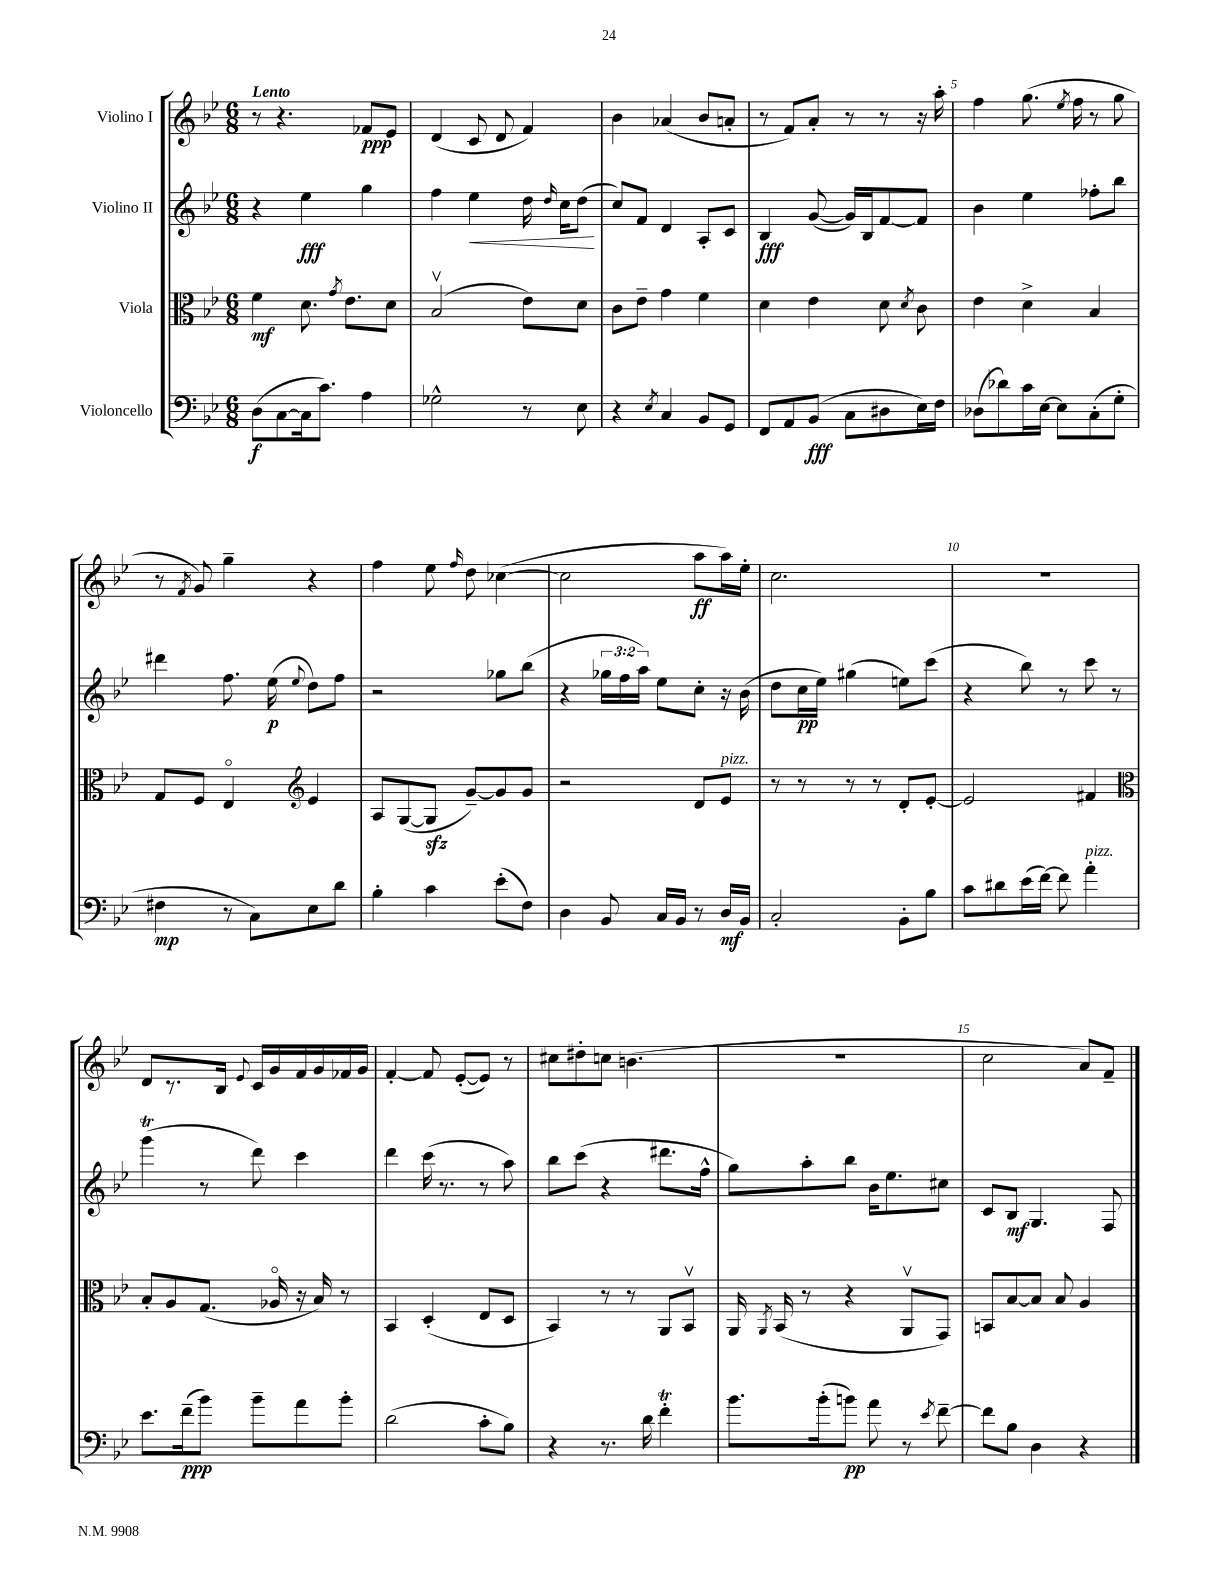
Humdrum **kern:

**kern	**kern	**kern	**kern
*staff4	*staff3	*staff2	*staff1
*clefF4	*clefC3	*clefG2	*clefG2
*k[b-e-]	*k[b-e-]	*k[b-e-]	*k[b-e-]
*M6/8	*M6/8	*M6/8	*M6/8
(8D\L	4f\	4r	8r
[8C\	.	.	4.r
16C\]k	8.d\	4ee-\	.
8.c\J)	.	.	.
.	8qg/	.	.
.	8.e-\L	.	.
4A\	.	4gg\	8f-/L
.	8d\J	.	8e-/J
=	=	=	=
2G-^^\	(2B-v/	4ff\	(4d/
.	.	4ee-\	8c/
.	.	.	8d/
8r	8e-\L)	16dd\	4f/)
.	.	16qqdd/	.
.	.	16cc\LK	.
8E-\	8d\J	(8dd\J	.
=	=	=	=
4r	8c\L	8cc/L)	4b-\
.	8e-~\J	8f/J	.
8qE-/	.	.	.
4C/	4g\	4d/	(4a-/
8BB-/L	4f\	8A'/L	8b-/L
8GG/J	.	8c/J	8a'/J
=	=	=	=
8FF/L	4d\	4B-/	8r
8AA/	.	.	8f/L)
(8BB-/J	4e-\	([8g/	8a'/J
8C\L	.	16g/]LL)	8r
.	.	16B-/J	.
8D#\	8d\	[8f/	8r
.	8qd/	.	.
16E-\L)	8c\	8f/]J	16r
16F\JJ	.	.	16aa'\
=	=	=	=
(8D-\L	4e-\	4b-\	4ff\
8d-\)	.	.	.
16c\L	4d^\	4ee-\	(8.gg\
[16E-\JJ	.	.	.
8E-\]L	.	.	.
.	.	.	8qee-/
.	.	.	16ff\
(8C'\	4B-/	8ff-'\L	8r
8G'\J	.	8bb-\J	8gg\
=	=	=	=
4F#\	8G/L	4ddd#\	8r
.	.	.	8qf/
.	8F/J	.	8g/)
8r	4E-o/	8.ff\	4gg~\
8C\L)	.	.	.
.	.	(16ee-\	.
*	*clefG2	*	*
.	.	8qqee-/	.
8E-\	4e-/	8dd\L)	4r
8d\J	.	8ff\J	.
=	=	=	=
4B-'\	8A/L	2r	4ff\
.	([8G/	.	.
4c\	8G/]J	.	8ee-\
.	.	.	16qqff/
.	[8g~/L)	.	8dd\
(8e-'\L	8g/]	8gg-\L	([4cc-\
8F\J)	8g/J	(8bb-\J	.
=	=	=	=
4D\	2r	4r	2cc-\]
8BB-/	.	24gg-\LL	.
.	.	24ff\	.
.	.	24aa\JJ)	.
16C/LL	.	8ee-\L	.
16BB-/JJ	.	.	.
8r	8d/L	8cc'\J	8aa\L
16D/LL	8e-/J	16r	16aa\L)
16BB-/JJ	.	(16b-\	16ee-'\JJ
=	=	=	=
2C'/	8r	8dd\L	2.cc\
.	8r	16cc\L	.
.	.	16ee-\JJ)	.
.	8r	(4gg#\	.
.	8r	.	.
8BB-'\L	8d'/L	8ee\L)	.
8B-\J	[8e-'/J	(8ccc\J	.
=	=	=	=
8c\L	2e-/]	4r	2.r
8d#\	.	.	.
(16e-\L	.	8bb-\)	.
[16f\JJ)	.	.	.
8f\]	.	8r	.
4a'\	4f#/	8ccc\	.
.	.	8r	.
=	=	=	=
*	*clefC3	*	*
8.e-\L	8B-'/L	(4ggg\	8d/L
.	8A/	.	8.r
(16f~\k	.	.	.
8b-\J)	(8.G/J	8r	.
.	.	.	16B-/Jk
.	.	.	8qqe-/
8b-~\L	.	8ddd\)	16c/LL
.	16A-o/	.	16g/
8a\	16r	4ccc\	16f/
.	16B-/)	.	16g/
8b-'\J	8r	.	16f-/
.	.	.	16g/JJ
=	=	=	=
(2d\	4BB-/	4ddd\	[4f'/
.	(4D'/	(16ccc\	8f/]
.	.	8.r	.
.	.	.	([8e-'/L
8c'\L	8E-/L	8r	8e-/]J)
8B-\J)	8D/J	8aa\)	8r
=	=	=	=
4r	4BB-/)	8bb-\L	8cc#\L
.	.	(8ccc\J	8dd#'\
8.r	8r	4r	8cc\J
.	8r	.	(4.b\
16d\	.	.	.
4f'\	8AA/L	8.ddd#\L	.
.	8BB-v/J	.	.
.	.	16ff^^\Jk	.
=	=	=	=
8.b-\L	16AA/	8gg\L)	2.r
.	8qAA/	.	.
.	(16BB-/	.	.
.	8r	8aa'\	.
(16b-'\k	.	.	.
8b\J)	4r	8bb-\J	.
8a\	.	16b-\LK	.
.	.	8.ee-\	.
8r	8AAv/L	.	.
8qe-/	.	.	.
[8f~\	8GG/J)	8cc#\J	.
=	=	=	=
8f\]L	8BB/L	8c/L	2cc\
8B-\J	[8B-/	8B-/J	.
4D\	8B-/]J	4.G/	.
.	8B-/	.	.
4r	4A/	.	8a/L)
.	.	8F/	8f~/J
==	==	==	==
*-	*-	*-	*-
